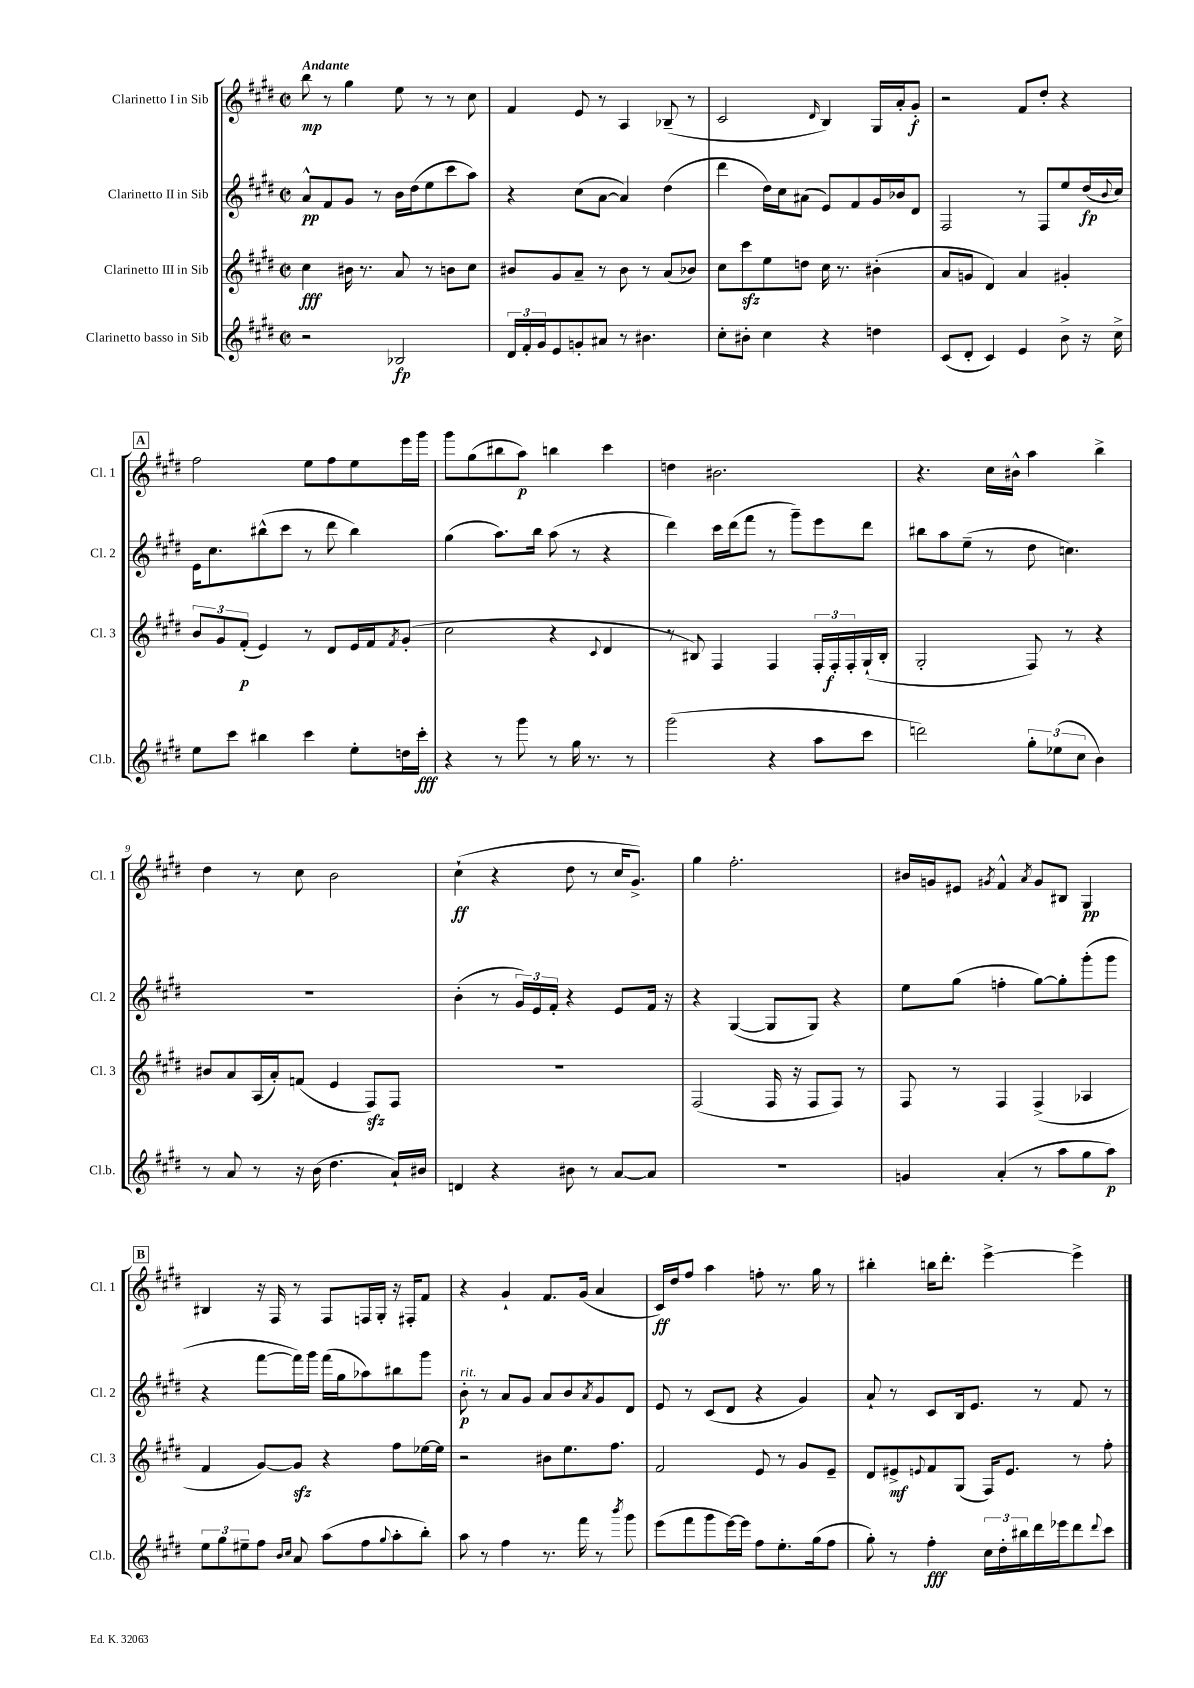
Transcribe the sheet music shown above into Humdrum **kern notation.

**kern	**kern	**kern	**kern
*staff4	*staff3	*staff2	*staff1
*clefG2	*clefG2	*clefG2	*clefG2
*k[f#c#g#d#]	*k[f#c#g#d#]	*k[f#c#g#d#]	*k[f#c#g#d#]
*M2/2	*M2/2	*M2/2	*M2/2
*met(c|)	*met(c|)	*met(c|)	*met(c|)
2r	4cc#	8a^^	8bb
.	.	8f#	8r
.	16b#	8g#	4gg#
.	8.r	.	.
.	.	8r	.
2B-	8a	16b	8ee
.	.	(16dd#	.
.	8r	8ee	8r
.	8b	8ccc#	8r
.	8cc#	8aa)	8cc#
=	=	=	=
24d#	8b#	4r	4f#
24f#'	.	.	.
24g#	.	.	.
8e	8g#	.	.
8g'	8a~	(8cc#	8e
8a#	8r	[8a	8r
8r	8b#	4a])	4A
4.b#	8r	.	.
.	(8a	(4dd#	(8B-~
.	8b-)	.	8r
=	=	=	=
8cc#'	8cc#	4ddd#	2c#
8b#'	8ccc#	.	.
4cc#	8ee	16dd#)	.
.	.	16cc#	.
.	8dd	(8a#	.
.	.	.	16qqd#
4r	16cc#	8e)	4B)
.	8.r	.	.
.	.	8f#	.
4dd	(4b#'	16g#	16G#
.	.	16b-	16a'
.	.	8d#	8g#'
=	=	=	=
(8c#	8a	2F#	2r
8d#'	8g	.	.
4c#)	4d#)	.	.
4e	4a	8r	8f#
.	.	8F#	8dd#'
8b^	4g#'	8ee	4r
16r	.	(16dd#	.
.	.	8qqb	.
16cc#^	.	16cc#)	.
=	=	=	=
8ee	12b	16e	2ff#
.	.	8.cc#	.
.	12g#	.	.
8ccc#	.	.	.
.	(12f#'	.	.
4bb#	4e)	(8bb#^^	.
.	.	8ccc#	.
4ccc#	8r	8r	8ee
.	8d#	8ddd#	8ff#
8ee'	16e	4bb#)	8ee
.	16f#	.	.
.	8qf#	.	.
16dd	(8g#'	.	16eee
16ccc#'	.	.	16ggg#
=	=	=	=
4r	2cc#	(4gg#	8ggg#
.	.	.	(8gg#
8r	.	8.aa)	8bb#
8ggg#	.	.	8aa)
.	.	16bb	.
8r	4r	(8aa	4bb
16gg#	.	8r	.
8.r	.	.	.
.	8qqc#	.	.
.	4d#	4r	4ccc#
8r	.	.	.
=	=	=	=
(2ggg#	8r	4ddd#)	4dd
.	8B#)	.	.
.	4F#	16ccc#	2.b#
.	.	(16ddd#	.
.	.	8fff#	.
4r	4F#	8r	.
.	.	8ggg#~)	.
8aa	24F#'	8eee	.
.	24F#'	.	.
.	24F#'	.	.
8ccc#	(16G#`	8ddd#	.
.	16B#'	.	.
=	=	=	=
2ddd)	2G#'	8bb#	4.r
.	.	8aa	.
.	.	(8ee~	.
.	.	8r	16cc#
.	.	.	16b#^^
12gg#'	8F#)	8dd#	4aa
(12ee-	.	.	.
.	8r	4.cc)	.
12cc#	.	.	.
4b)	4r	.	4bb^
=	=	=	=
8r	8b#	1r	4dd#
8a	8a	.	.
8r	(16A	.	8r
.	16a')	.	.
16r	(8f	.	8cc#
(16b	.	.	.
4.dd#	4e	.	2b
.	8F#)	.	.
16a`)	8F#	.	.
16b#	.	.	.
=	=	=	=
4d	1r	(4b'	(4cc#`
4r	.	8r	4r
.	.	24g#)	.
.	.	24e	.
.	.	24f#'	.
8b#	.	4r	8dd#
8r	.	.	8r
[8a	.	8e	16cc#
.	.	.	8.g#^)
8a]	.	16f#	.
.	.	16r	.
=	=	=	=
1r	(2F#	4r	4gg#
.	.	([4G#	2.ff#'
.	16F#	8G#]	.
.	16r	.	.
.	8F#	8G#)	.
.	8F#)	4r	.
.	8r	.	.
=	=	=	=
4g	8F#	8ee	16b#
.	.	.	16g
.	8r	(8gg#	8e#
.	.	.	8qg#
(4a'	4F#	4ff'	4f#^^
.	.	.	8qa
8r	(4F#^	[8gg#)	8g#
8aa	.	8gg#']	8B#
8gg#	4A-	(8ggg#'	4G#
8aa)	.	8ggg#	.
=	=	=	=
12ee	4f#	4r	4B#
12gg#	.	.	.
12ee#~	.	.	.
8ff#	[8g#)	[8fff#	16r
.	.	.	16F#
16qqb	.	.	.
16qqcc#	.	.	.
8a	8g#]	16fff#])	8r
.	.	16ggg#	.
(8aa	4r	(16fff#	8F#
.	.	16gg#	.
8ff#	.	8aa-)	16F
.	.	.	16G#'
8qqgg#	.	.	.
8aa'	8ff#	8bb#	16r
.	.	.	16F#'
8bb')	[16ee-	8ggg#	8f#
.	16ee-]	.	.
=	=	=	=
8aa	2r	8b'	4r
8r	.	8r	.
4ff#	.	8a	4g#`
.	.	8g#	.
8.r	8b#	8a	8.f#
.	8.ee	8b	.
16fff#	.	.	(16g#
.	.	8qa	.
8r	.	8g#	4a
.	8.ff#	.	.
8qbbb	.	.	.
8ggg#	.	8d#	.
=	=	=	=
(8eee	2f#	8e	16c#)
.	.	.	16dd#
8fff#	.	8r	8ff#
8ggg#	.	(8c#	4aa
[16eee)	.	8d#	.
16eee]	.	.	.
8ff#	8e	4r	8ff'
8.ee'	8r	.	8.r
.	8g#	4g#)	.
(16gg#	.	.	16gg#
8ff#	8e~	.	8r
=	=	=	=
8gg#')	8d#	8a`	4bb#'
8r	8e#^	8r	.
.	8qqe	.	.
4ff#'	8f#	8c#	16bb
.	.	.	8.ddd#'
.	(8G#	16B	.
.	.	8.e	.
24cc#	16F#)	.	[4eee^
24dd#'	.	.	.
.	8.e	.	.
24bb#	.	.	.
16ddd#	.	8r	.
16eee-	.	.	.
8ddd#	8r	8f#	4eee^]
8qqddd#	.	.	.
8ccc#	8ff#'	8r	.
==	==	==	==
*-	*-	*-	*-
